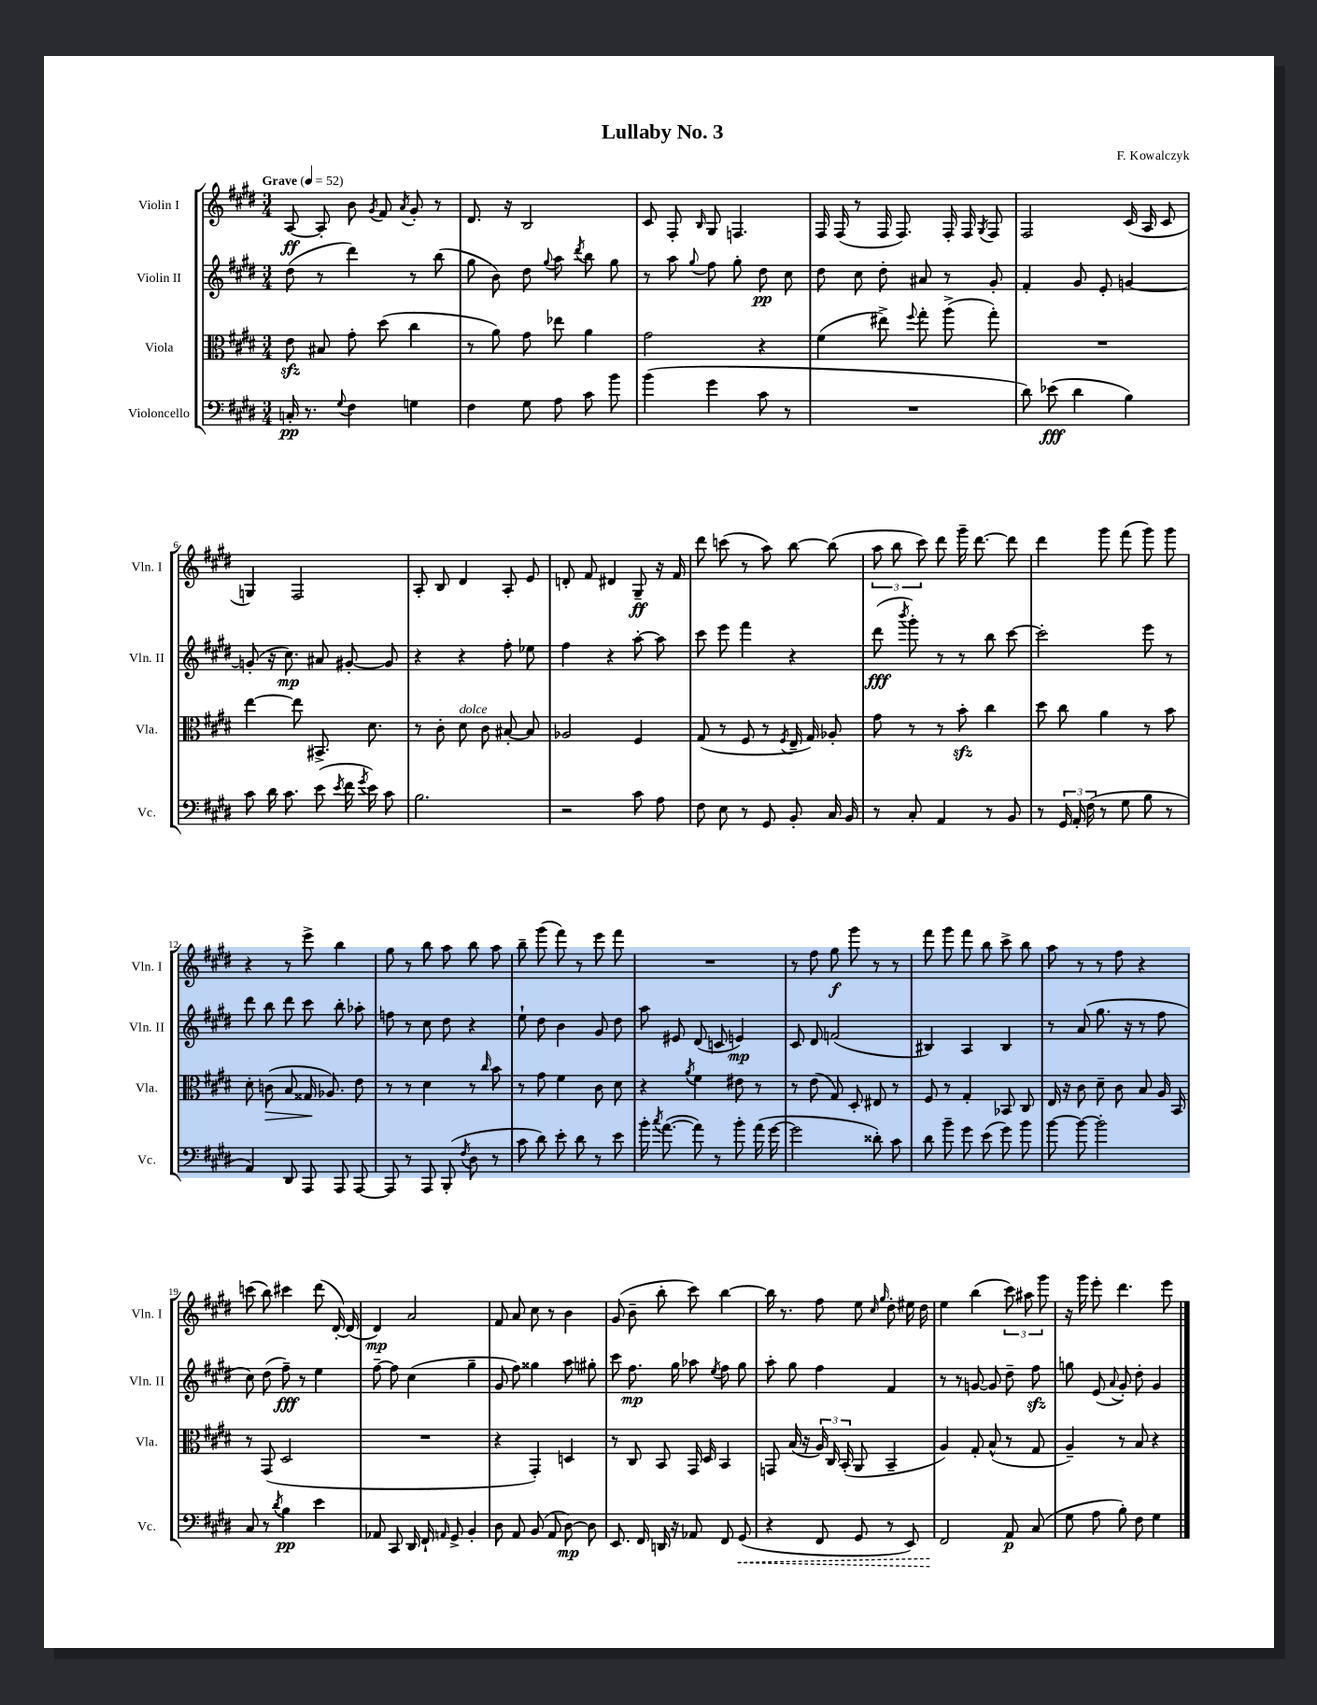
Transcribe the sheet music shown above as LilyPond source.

\header { title = "Lullaby No. 3" composer = "F. Kowalczyk" }
<<
\new StaffGroup <<
\new Staff = "s0" \with { instrumentName = "Violin I" shortInstrumentName = "Vln. I" } {
    \clef treble \key e \major \numericTimeSignature \time 3/4 \tempo "Grave" 4 = 52
    \autoBeamOff a8~\ff a8-. b'8 \acciaccatura { gis'8 } fis'8 \acciaccatura { a'8 } gis'8-. r8 |
    dis'8. r16 b2 |
    cis'8 fis8-. \grace { b16 } gis8 f4. |
    fis16 fis16( r8 fis16 fis8.) fis16-. fis16 \acciaccatura { gis8 } fis8 |
    fis2 cis'16( a16 cis'8 |
    g4) fis2 |
    a8-. b8 dis'4 a8-. e'8 |
    d'8-. fis'8 dis'4 gis8--\ff r16 fis'16 |
    dis'''8 c'''8( r8 a''8) b''8~ b''8( |
    \tuplet 3/2 { a''8 b''8 cis'''8) } dis'''8 gis'''16-- dis'''8.~ dis'''8 |
    dis'''4 gis'''8 fis'''8( gis'''8) gis'''8 |
    r4 r8 e'''8-> b''4 |
    gis''8 r8 b''8 a''8 b''8 a''8 |
    b''8-- gis'''8( fis'''8) r8 e'''8 fis'''8 |
    R2. |
    r8 fis''8 gis''8\f gis'''8 r8 r8 |
    fis'''8 gis'''8 fis'''8 b''8 cis'''8-> b''8 |
    a''8 r8 r8 fis''8 r4 |
    c'''8( b''8) cis'''4 dis'''8( dis'16~-.) dis'16( |
    dis'4\mp) a'2 |
    fis'8 a'8 cis''8 r8 b'4 |
    gis'8( b'8-- b''8-. cis'''8) b''4~ |
    b''16 r8. fis''8 e''8 \grace { cis''16 gis''16 } dis''8-. eis''16 dis''16 |
    e''4 b''4( \tuplet 3/2 { cis'''8) ais''8 gis'''8 } |
    r16 gis'''16 e'''8-. dis'''4. e'''8 \bar "|." |
}
\new Staff = "s1" \with { instrumentName = "Violin II" shortInstrumentName = "Vln. II" } {
    \clef treble \key e \major \numericTimeSignature \time 3/4
    \autoBeamOff dis''8( r8 dis'''4) r8 b''8( |
    gis''8 b'8) dis''8 \appoggiatura { gis''8 } a''8 \acciaccatura { dis'''8 } b''8 gis''8 |
    r8 a''8 \appoggiatura { gis''8 } fis''8 gis''8-. dis''8\pp cis''8 |
    dis''8 cis''8 dis''8-. ais'8 r8 gis'8-. |
    fis'4-. gis'8 e'8-. g'4~ |
    g'8-.( r16 cis''8.\mp) ais'8 gis'8~-. gis'8 |
    r4 r4 fis''8-. ees''8 |
    fis''4 r4 a''8~-. a''8 |
    cis'''8 e'''8 fis'''4 r4 |
    dis'''8\fff( \acciaccatura { b'''8 } gis'''8-.) r8 r8 b''8 cis'''8~ |
    cis'''2-. e'''8 r8 |
    dis'''8 b''8 dis'''8 cis'''8 b''8-. aes''8-. |
    f''8 r8 cis''8 dis''8 r4 |
    e''8-! dis''8 b'4 gis'8 dis''8 |
    a''8 eis'8 dis'8( c'8 e'4\mp) |
    cis'8 dis'8 f'2( |
    bis4) a4 bis4 |
    r8 a'8( gis''8. r16 r8 fis''8 |
    cis''8) dis''8( fis''8--\fff) r8 e''4 |
    fis''8~-- fis''8 cis''4( gis''4-- |
    gis'8 fis''8) gisis''4 a''8 gis''8-. |
    cis'''8 fis''8.\mp gis''16 aes''8 \acciaccatura { e''8 } fis''8 gis''8 |
    a''8-. gis''8 fis''4 fis'4 |
    r8 r8 g'8~ g'8 dis''8-- fis''8\sfz |
    g''8 e'8( \appoggiatura { a'8 } gis'8-.) dis''8-. gis'4 \bar "|." |
}
\new Staff = "s2" \with { instrumentName = "Viola" shortInstrumentName = "Vla." } {
    \clef alto \key e \major \numericTimeSignature \time 3/4
    \autoBeamOff e'8\sfz bis8 gis'8-. dis''8( cis''4 |
    r8 a'8) gis'8 ees''8 a'4 |
    gis'2 r4 |
    fis'4( eis''8->) \appoggiatura { fis''8 } gis''8-. a''8->( gis''8-.) |
    R2. |
    e''4~ e''8 bis,8.-> dis'8. |
    r8 cis'8-. dis'8^\markup { \italic "dolce" } cis'8 bis8~-. bis8 |
    aes2 fis4 |
    gis8( r8 fis8 r8 \acciaccatura { fis8 } e16-- gis16) aes8-. |
    gis'8 r8 r8 b'8-.\sfz cis''4 |
    dis''8 cis''8 a'4 r8 b'8 |
    dis'8-. c'8\>( b8 gisis16\! aes8.) e'8 |
    r8 r8 dis'4 r8 \grace { cis''16 } b'8 |
    r8 gis'8 fis'4 cis'8 dis'8 |
    r4 \acciaccatura { a'8 } fis'4 eis'8 r8 |
    r8 e'8( gis8) dis8-. eis8 r8 |
    fis8 r8 gis4-. bes,8 cis8 |
    e16 r16 cis'8 dis'8-- cis'8 b8 a16 b,16 |
    r8 gis,8( dis2 |
    R2. |
    r4 gis,4-.) d4 |
    r8 cis8 b,8 gis,16 dis16 b,4 |
    g,8 b16( r16 \tuplet 3/2 { a16) cis16 b,16-.( } a,8 b,4-- |
    a4) gis8-. b8-^( r8 gis8 |
    a4--) r8 b8 r4 \bar "|." |
}
\new Staff = "s3" \with { instrumentName = "Violoncello" shortInstrumentName = "Vc." } {
    \clef bass \key e \major \numericTimeSignature \time 3/4
    \autoBeamOff c16-.\pp r8. \appoggiatura { gis8 } fis4 g4 |
    fis4 gis8 a8 cis'8 b'8 |
    b'4( gis'4 cis'8 r8 |
    R2. |
    dis'8) ees'8\fff( dis'4 b4) |
    cis'8 dis'16 cis'8. e'8( \acciaccatura { e'8 } fis'16 \acciaccatura { gis'8 } e'16) cis'8 |
    b2. |
    r2 cis'8 a8 |
    fis8 e8 r8 gis,8 b,8-. cis16 b,16 |
    r8 cis8-. a,4 r8 b,8 |
    r8 \tuplet 3/2 { gis,16 a,16-. fis16( } r8 gis8 b8 r8 |
    a,4) dis,8 a,,8 a,,8 a,,8~ |
    a,,8 r8 a,,8 b,,8-.( \acciaccatura { fis8 } dis8 r8 |
    cis'8 dis'8) e'8-. dis'8 r8 e'8 |
    b'16-. \acciaccatura { cis''8 } a'8.~( a'8) r8 b'8-. a'16( gis'16~ |
    gis'2 disis'8-.) cis'8 |
    dis'8 b'8-- gis'8 e'8( gis'8) b'8 |
    b'8~ b'8~ b'2-. |
    cis8 r8 \acciaccatura { dis'8 } b4\pp e'4 |
    aes,8 cis,8 dis,16 fis,16-! \grace { a,16 } gis,8-> b,4-. |
    dis8 a,8 b,8( a,8 dis8~\mp) dis8 |
    e,8. fis,16 d,16 r16 aes,8 fis,8 \once \override Hairpin.style = #'dashed-line gis,8\<( |
    r4 fis,8 gis,8 r8 e,8) |
    fis,2\! a,8\p cis8( |
    gis8 a8 b8-.) fis8 gis4 \bar "|." |
}
>>
>>
